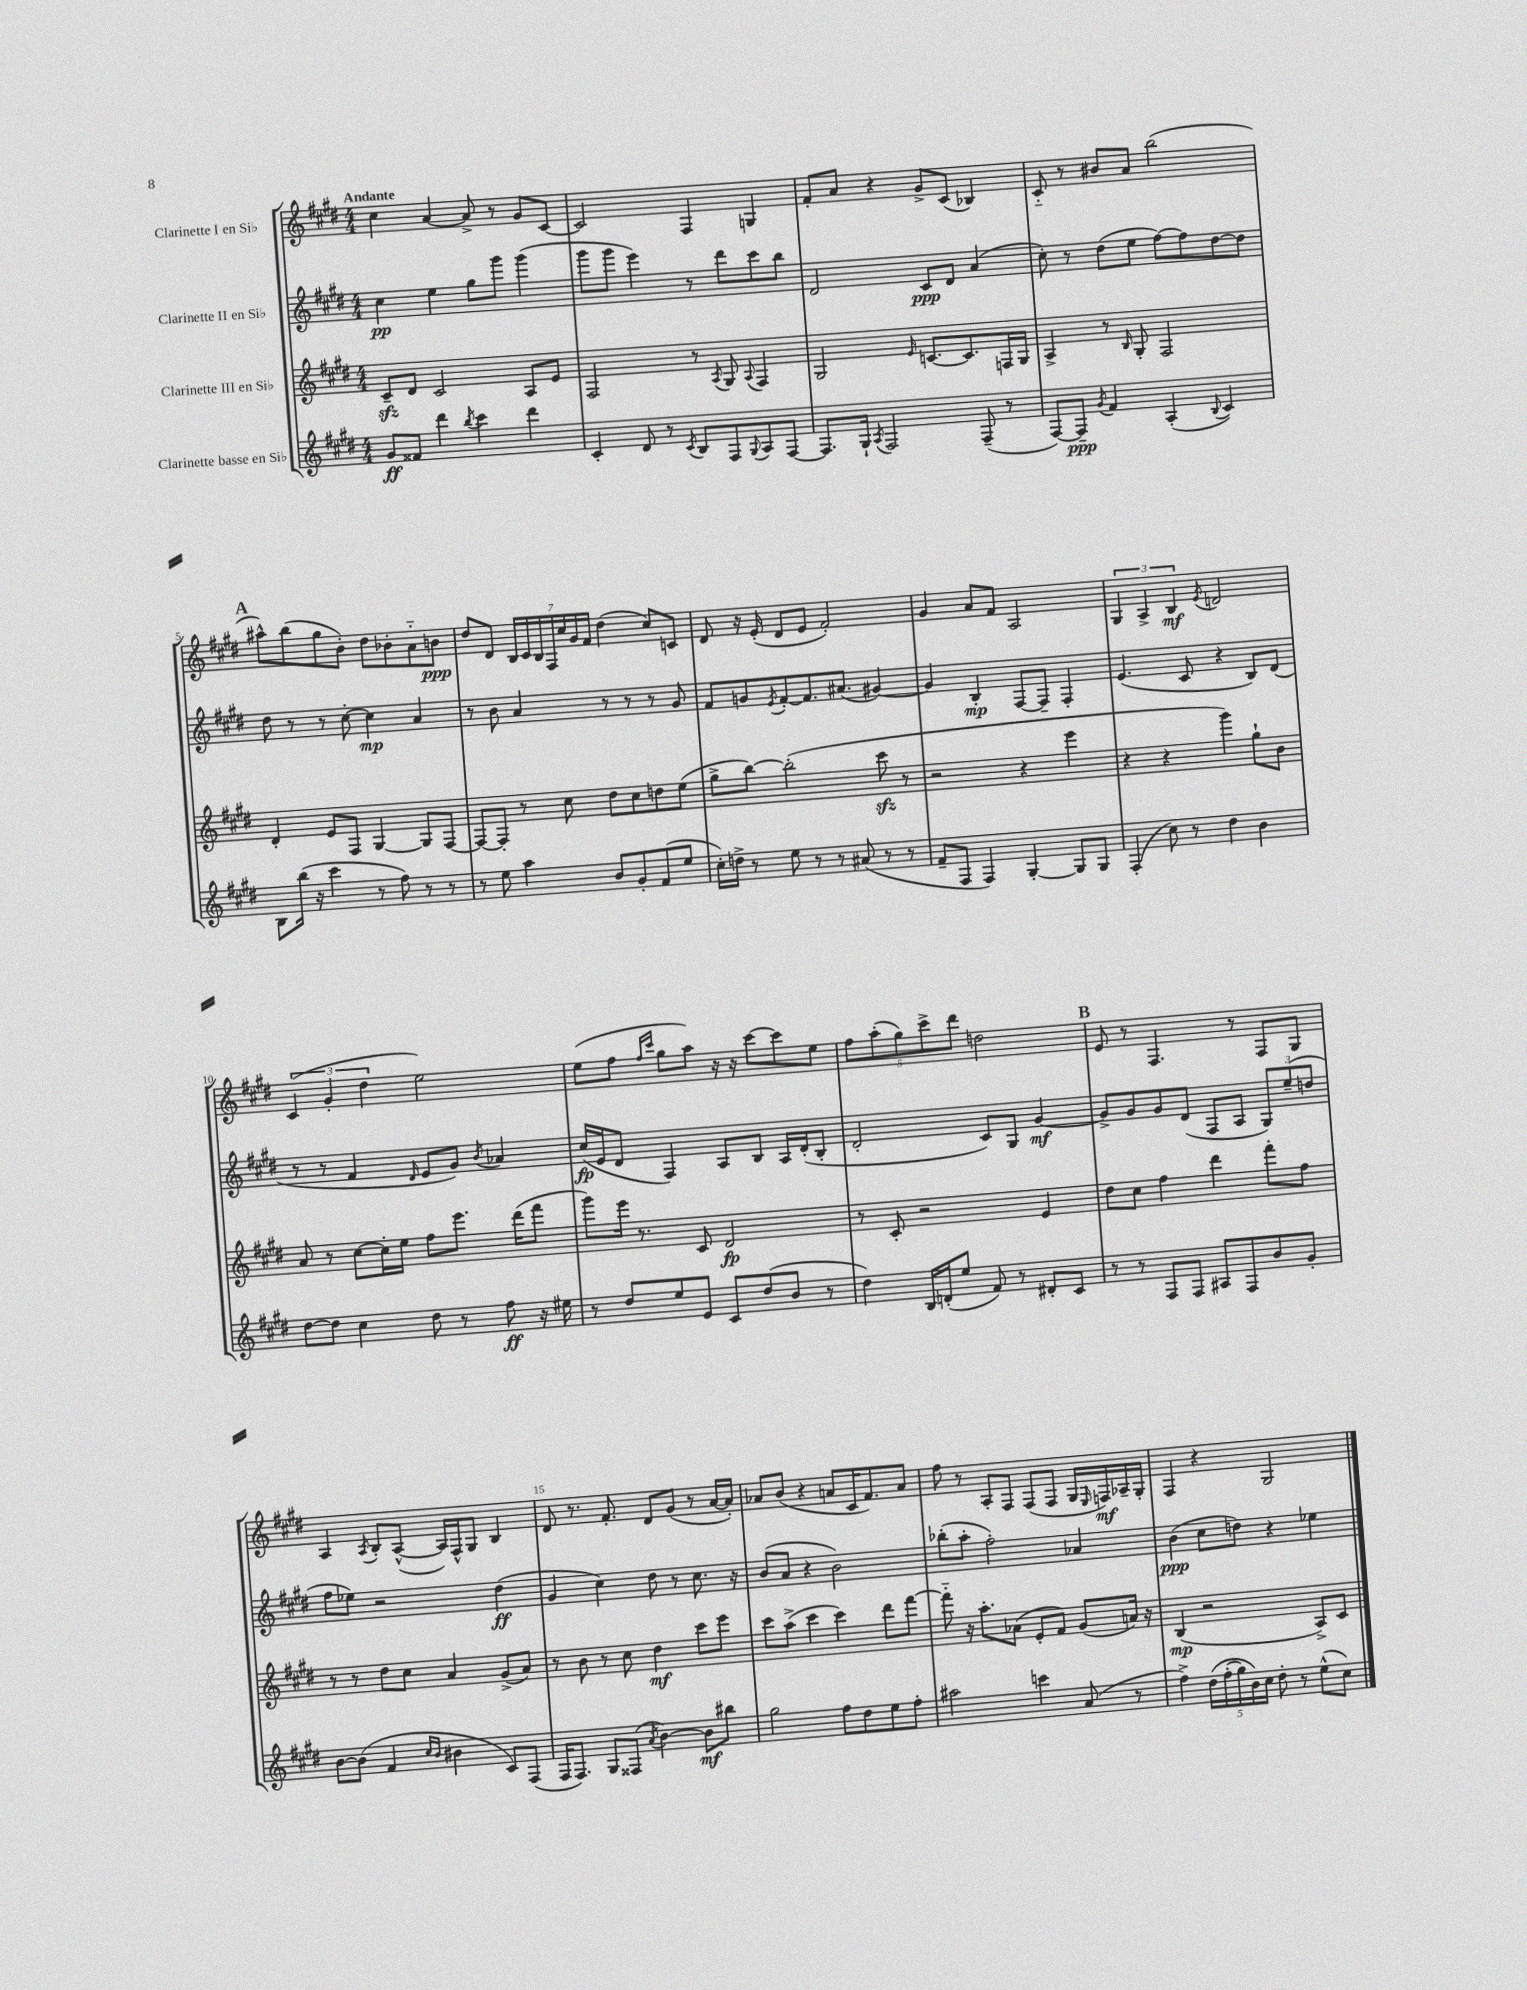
<<
\new StaffGroup <<
\new Staff = "s0" \with { instrumentName = "Clarinette I en Sib" } {
    \clef treble \key e \major \numericTimeSignature \time 4/4 \tempo "Andante"
    cis''4 a'4~ a'8-> r8 gis'8 cis'8~ |
    cis'2 fis4 g4 |
    fis'8-. a'8 r4 gis'8-> cis'8( bes4) |
    cis'8-_ r8 bis'8 a'8 b''2( |
    \mark \markup { \bold "A" } ais''8-^) b''8( gis''8 b'8-.) dis''8 bes'8-. a'8-_ b'8\ppp |
    dis''8 dis'8 \tuplet 7/4 { b16 cis'16 b16 fis16 cis''16 gis'16 fis'16 } dis''4( cis''8) c'8 |
    dis'8 r16 e'16-.( dis'8 e'8 fis'2-.) |
    gis'4 a'8 fis'8 a2 |
    \tuplet 3/2 { gis4 a4-> b4\mf } \acciaccatura { e'8 } d'2 |
    \tuplet 3/2 { cis'4( gis'4-. dis''4 } e''2) |
    e''8( fis''8 \grace { fis''16 cis'''16 } gis''8 a''8) r16 r16 cis'''8~ cis'''8 e''8 |
    \tuplet 5/4 { fis''8 a''8-.( gis''8) cis'''8-> dis'''8 } d''2 |
    \mark \markup { \bold "B" } e'8 r8 fis4. r8 fis8 gis8 |
    a4 \acciaccatura { a8 } b8-. a8~-^( a16) fis16-^ gis8 b4 |
    dis'8 r8. fis'8.-. dis'8 gis'8( r8 a'16~ a'16-.) |
    aes'8 b'8( r4 a'8 cis'16 fis'8.) a'8 |
    fis''8 r8 a8-. fis8 fis8( fis8 gis16 \grace { e16 } f16\mf) aes16-- gis16-. |
    fis4 r4 gis2 \bar "|." |
}
\new Staff = "s1" \with { instrumentName = "Clarinette II en Sib" } {
    \clef treble \key e \major \numericTimeSignature \time 4/4
    cis''4\pp e''4 gis''8 gis'''8 gis'''4( |
    gis'''8 gis'''8 e'''4) r8 dis'''8 cis'''8 b''8 |
    dis'2 cis'8\ppp dis'8 a'4( |
    cis''8-.) r8 dis''8( e''8 fis''8~) fis''8 dis''8~ dis''8 |
    \mark \markup { \bold "A" } dis''8 r8 r8 cis''8~-. cis''4\mp a'4 |
    r8 b'8 a'4 r8 r8 r8 gis'8 |
    fis'8 g'8 \acciaccatura { e'8 } fis'8~-. fis'8. ais'8.( gis'4~) |
    gis'4 b4-.\mp fis8~ fis8-- fis4-. |
    e'4.( cis'8 r4 b8) dis'8( |
    r8 r8 fis'4 \grace { dis'16 } e'8 gis'8) \acciaccatura { b'8 } aes'4 |
    cis''16\fp( e'16 dis'8 fis4) a8 b8 a16 dis'16-.( b8-. |
    dis'2-. cis'8) gis8 gis'4~\mf |
    \mark \markup { \bold "B" } gis'8-> gis'8 gis'8 dis'8( fis8 a8 \tuplet 3/2 { gis8) e''8--( d''8 } |
    fis''8 ees''8) r2 dis''4\ff( |
    gis'4 cis''4) dis''8 r8 cis''8. r16 |
    b'8( a'8 r4 b'2) |
    bes''8-.( a''8-. fis''2-.) aes'4 |
    b'4\ppp( cis''8 d''8) r4 ees''4 \bar "|." |
}
\new Staff = "s2" \with { instrumentName = "Clarinette III en Sib" } {
    \clef treble \key e \major \numericTimeSignature \time 4/4
    cis'8--\sfz dis'8 cis'2 a8 e'8 |
    fis2 r8 \acciaccatura { a8 } gis8 \appoggiatura { a8 } fis4 |
    gis2 \grace { e'16 } c'8.~ c'8. f16 gis16 |
    a4-> r8 \grace { b16 } gis8-. fis2 |
    \mark \markup { \bold "A" } dis'4-. e'8 fis8 gis4~ gis8 fis8~ |
    fis8~ fis8-. r8 cis''8 dis''8 cis''8 d''8 e''8( |
    gis''8-> b''8~) b''2-.( cis'''8\sfz r8 |
    r2 r4 e'''4 |
    r4 r4 gis'''4) gis''8-! b'8 |
    a'8 r8 cis''8~ cis''16-. e''16 fis''8 e'''8. dis'''16( fis'''8 |
    gis'''8) e'''16 r8. cis'8 dis'2\fp |
    r8 cis'8-. r2 e'4 |
    \mark \markup { \bold "B" } dis''8 cis''8 fis''4 dis'''4 fis'''8-. fis''8 |
    r8 r8 dis''8 cis''8 a'4 gis'8->( a'8) |
    r8 b'8 r8 cis''8 dis''4\mf cis'''8 e'''8 |
    cis'''8 a''8->( cis'''4 cis'''4) dis'''8 fis'''8~ |
    fis'''8-_ r16 a''8.-. aes'8( e'8-. fis'8) gis'8( a'16) r16 |
    b4\mp( r2 a8->) cis'8 \bar "|." |
}
\new Staff = "s3" \with { instrumentName = "Clarinette basse en Sib" } {
    \clef treble \key e \major \numericTimeSignature \time 4/4
    gis'8\ff fisis'8 dis'''4 \acciaccatura { b''8 } cis'''4 dis'''4 |
    cis'4-. dis'8 r8 \acciaccatura { cis'8 } b8 fis8 \appoggiatura { gis8 } a8 fis8~ |
    fis8. gis16-! \acciaccatura { a8 } fis2 fis8--( r8 |
    fis8~) fis8--\ppp \acciaccatura { gis'8 } fis'4 a4-.( \appoggiatura { b8 } cis'4) |
    \mark \markup { \bold "A" } b8 b''16( r16 cis'''4 r8 fis''8) r8 r8 |
    r8 e''8 a''4 b'8 gis'8-. fis'8( e''8 |
    cis''16-.) d''16-> r8 e''8 r8 r8 ais'8( r8 r8 |
    fis'8-- fis8 fis4) gis4~-. gis8 gis8 |
    fis4-.( cis''8) r8 dis''4 b'4 |
    dis''8~ dis''8 cis''4 dis''8 r8 fis''8\ff r16 eis''16 |
    r8 dis''8 e''8 e'8 cis'8 dis''8( b'8 r8 |
    dis''4) b16 d'16-.( e''8 fis'8) r8 dis'8-. cis'8 |
    \mark \markup { \bold "B" } r8 r8 fis8 fis8 ais8 fis8 b'8 gis'8-. |
    b'8~ b'8( fis'4 \grace { cis''16 b'16 } bis'4 cis'8) fis8( |
    fis16 fis8.) gis8 fisis8( \acciaccatura { a'8 } b'4~) b'8\mf bis''8 |
    gis''2 fis''8 dis''8 e''8 fis''8-. |
    ais''2 c'''4 a'8( r8 |
    fis''4->) \tuplet 5/4 { dis''16\( fis''16-.( gis''16) b'16\) cis''16 } dis''8-. r8 e''8-^( cis''8) \bar "|." |
}
>>
>>
\layout { \context { \Score \override BarNumber.break-visibility = ##(#f #t #t) barNumberVisibility = #(every-nth-bar-number-visible 5) } }
